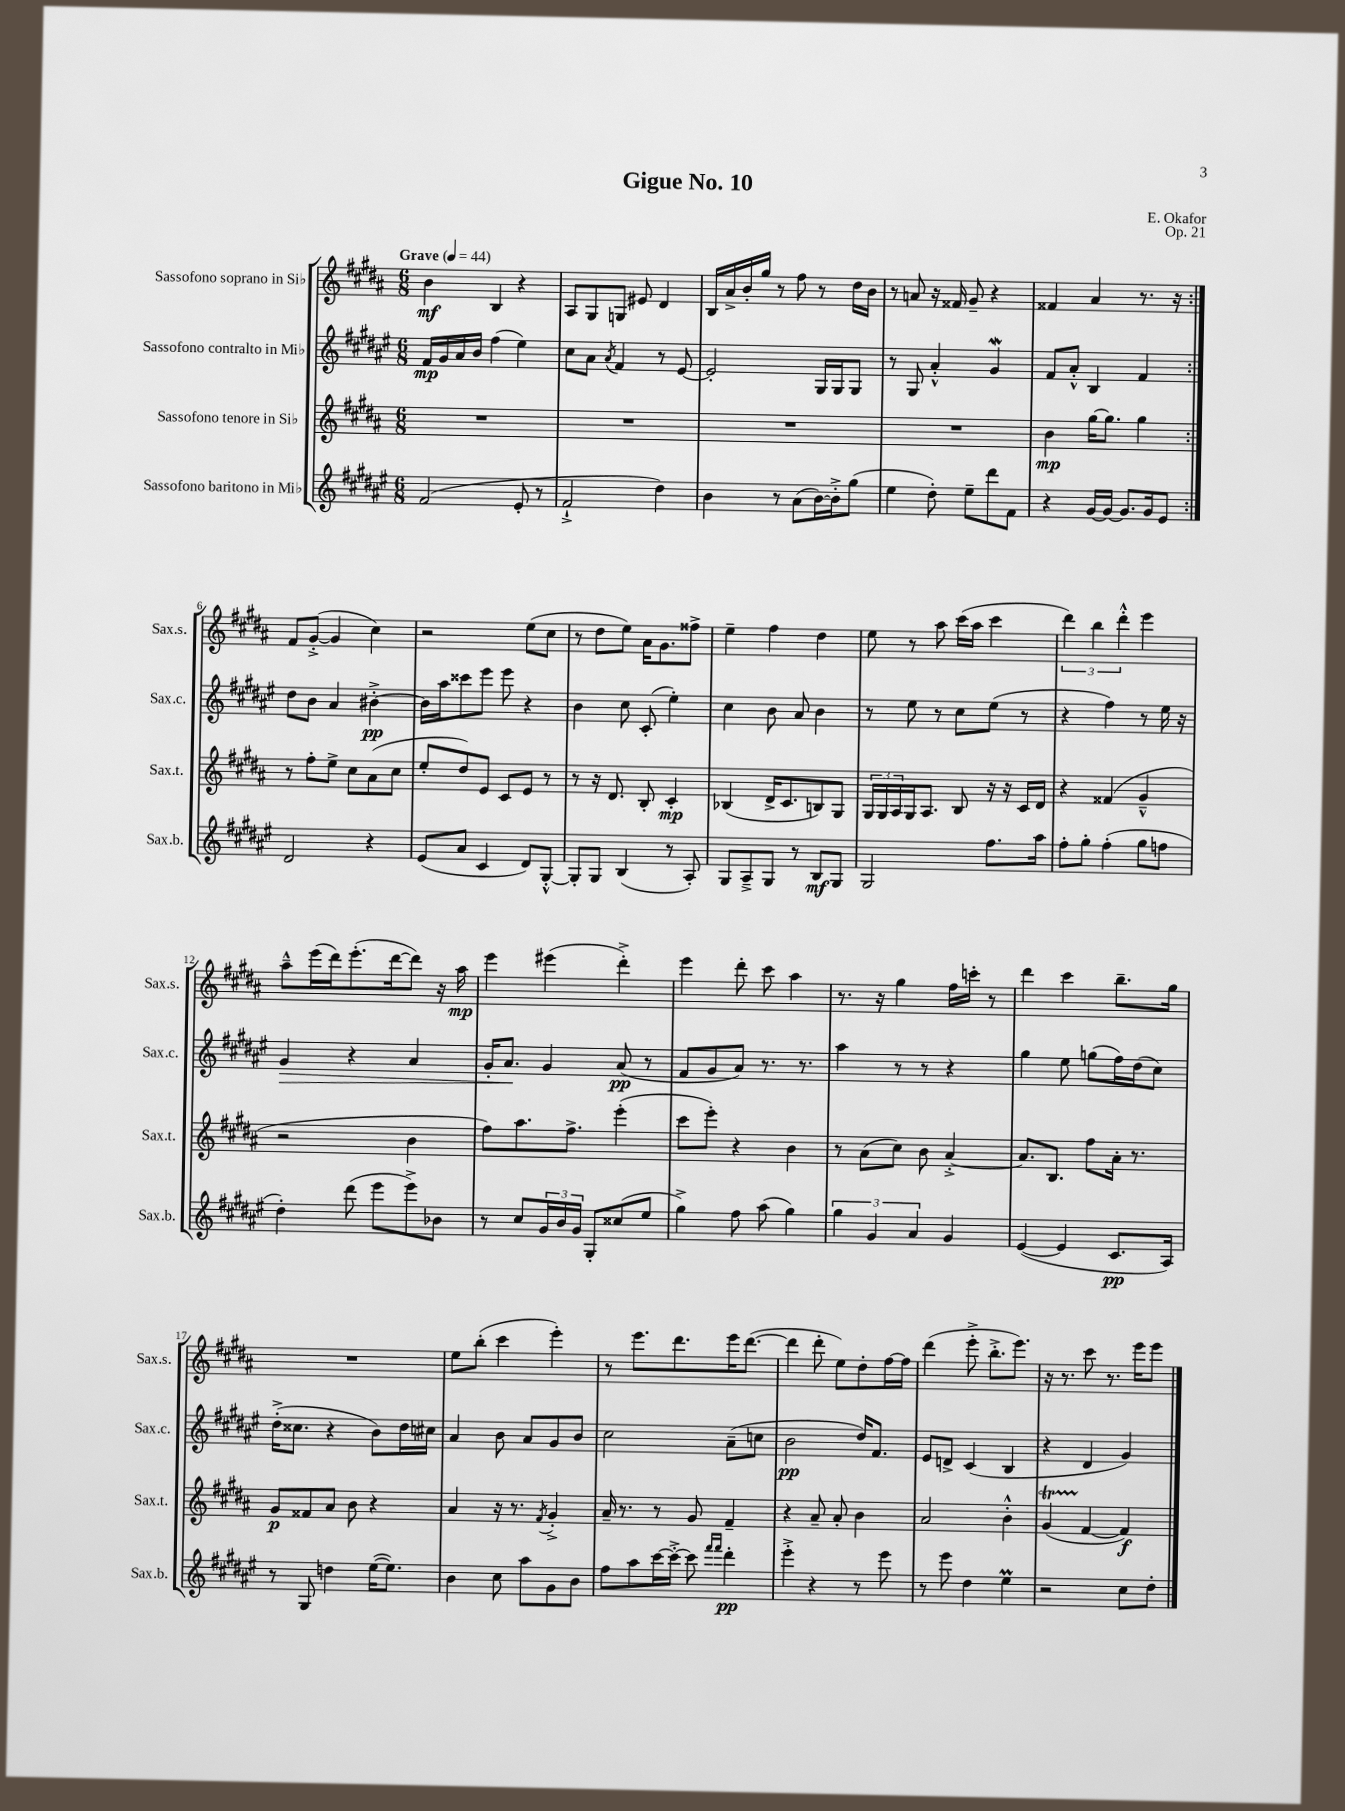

**kern	**dynam	**kern	**dynam	**kern	**dynam	**kern	**dynam
*part4	*part4	*part3	*part3	*part2	*part2	*part1	*part1
*staff4	*staff4	*staff3	*staff3	*staff2	*staff2	*staff1	*staff1
*I"Sassofono baritono in Mi♭	*	*I"Sassofono tenore in Si♭	*	*I"Sassofono contralto in Mi♭	*	*I"Sassofono soprano in Si♭	*
*I'Sax.b.	*	*I'Sax.t.	*	*I'Sax.c.	*	*I'Sax.s.	*
*clefG2	*	*clefG2	*	*clefG2	*	*clefG2	*
*k[f#c#g#d#a#e#]	*	*k[f#c#g#d#a#]	*	*k[f#c#g#d#a#e#]	*	*k[f#c#g#d#a#]	*
*M6/8	*	*M6/8	*	*M6/8	*	*M6/8	*
*MM44	*	*MM44	*	*MM44	*	*MM44	*
=1	=1	=1	=1	=1	=1	=1	=1
!	!	!	!	!	!	!LO:TX:a:B:t=Grave	!
(2f#/	.	2.r	.	16f#/LL	mp	4b\	mf
.	.	.	.	16g#/	.	.	.
.	.	.	.	16a#/	.	.	.
.	.	.	.	16b/JJ	.	.	.
.	.	.	.	(4ff#\	.	4B/	.
8e#'/	.	.	.	4ee#\)	.	4r	.
8r	.	.	.	.	.	.	.
=2	=2	=2	=2	=2	=2	=2	=2
2f#`^/	.	2.r	.	8cc#\L	.	8A#/L	.
.	.	.	.	8a#\J	.	8G#/	.
.	.	.	.	8qa#/	.	.	.
.	.	.	.	4f#/	.	8Gn/J	.
.	.	.	.	.	.	8e#X/	.
4dd#\)	.	.	.	8r	.	4d#/	.
.	.	.	.	[8e#/	.	.	.
=3	=3	=3	=3	=3	=3	=3	=3
4b\	.	2.r	.	2e#'/]	.	16B/LL	.
.	.	.	.	.	.	16a#^/	.
.	.	.	.	.	.	16b'/	.
.	.	.	.	.	.	16gg#/JJ	.
8r	.	.	.	.	.	8r	.
(8a#\L	.	.	.	.	.	8ff#\	.
[16b\L)	.	.	.	16G#/LL	.	8r	.
16b'^\J]	.	.	.	16G#/J	.	.	.
(8gg#\J	.	.	.	8G#/J	.	16dd#\LL	.
.	.	.	.	.	.	16b\JJ	.
=4	=4	=4	=4	=4	=4	=4	=4
4ee#\	.	2.r	.	8r	.	8r	.
.	.	.	.	8G#/	.	8an/	.
8dd#'\)	.	.	.	4a#'^^/	.	16r	.
.	.	.	.	.	.	16f##X/	.
8ee#~\L	.	.	.	.	.	8g#~/	.
8ddd#\	.	.	.	4g#W/	.	4r	.
8f#\J	.	.	.	.	.	.	.
=5	=5	=5	=5	=5	=5	=5	=5
4r	.	4b\	mp	8f#/L	.	4f##X/	.
.	.	.	.	8a#'^^/J	.	.	.
[16g#/LL	.	[16gg#\KL	.	4B/	.	4a#/	.
16g#/JJ_	.	8.gg#\J]	.	.	.	.	.
8.g#/L]	.	.	.	.	.	.	.
.	.	4gg#\	.	4f#/	.	8.r	.
16g#/k	.	.	.	.	.	.	.
8e#/J	.	.	.	.	.	.	.
.	.	.	.	.	.	16r	.
!!LO:LB:g=z
=6:|!	=6:|!	=6:|!	=6:|!	=6:|!	=6:|!	=6:|!	=6:|!
2d#/	.	8r	.	8dd#\L	.	8f#/L	.
.	.	8ff#'\L	.	8b\J	.	([8g#'^/J	.
.	.	8ee^\J	.	4a#/	.	4g#/]	.
.	.	8cc#\L	.	.	.	.	.
4r	.	(8a#\	.	[4b#X'^\	pp	4cc#\)	.
.	.	8cc#\J	.	.	.	.	.
=7	=7	=7	=7	=7	=7	=7	=7
(8e#/L	.	8ee'/L	.	16b#\LL]	.	2r	.
.	.	.	.	16aa#\J	.	.	.
8a#/J	.	8dd#/)	.	8ccc##X\	.	.	.
4c#/	.	8e/J	.	8eee#\J	.	.	.
.	.	8c#/L	.	8eee#\	.	.	.
8d#/L)	.	8e/J	.	4r	.	(8ee\L	.
[8G#'^^/J	.	8r	.	.	.	8cc#\J	.
=8	=8	=8	=8	=8	=8	=8	=8
8G#'/L]	.	8r	.	4b\	.	8r	.
8G#/J	.	16r	.	.	.	8dd#\L	.
.	.	8.d#/	.	.	.	.	.
(4B/	.	.	.	8cc#\	.	8ee\J)	.
.	.	8B'/	.	(8c#'/	.	16a#\KL	.
.	.	.	.	.	.	8.g#\	.
8r	.	4c#'/	mp	4ee#'\)	.	.	.
8A#'/)	.	.	.	.	.	8ff##X^\J	.
=9	=9	=9	=9	=9	=9	=9	=9
8G#/L	.	(4B-X/	.	4cc#\	.	4ee~\	.
8A#~^/	.	.	.	.	.	.	.
8G#/J	.	16d#^/KL	.	8b\	.	4ff#\	.
.	.	8.c#/	.	.	.	.	.
8r	.	.	.	8a#/	.	.	.
8B/L	mf	8Bn/)	.	4b\	.	4dd#\	.
8G#/J	.	8G#/J	.	.	.	.	.
=10	=10	=10	=10	=10	=10	=10	=10
2G#/	.	24G#/LL	.	8r	.	8ee\	.
.	.	24G#/	.	.	.	.	.
.	.	24A#/	.	.	.	.	.
.	.	16G#/J	.	8ee#\	.	8r	.
.	.	8.A#/J	.	.	.	.	.
.	.	.	.	8r	.	8aa#\	.
.	.	8B/	.	8cc#\L	.	(16ccc#\LL	.
.	.	.	.	.	.	16aa#\JJ	.
8.ff#\L	.	16r	.	(8ee#\J	.	4ccc#\	.
.	.	16r	.	.	.	.	.
.	.	16c#/LL	.	8r	.	.	.
16aa#\Jk	.	16d#/JJ	.	.	.	.	.
=11	=11	=11	=11	=11	=11	=11	=11
8ff#'\L	.	4r	.	4r	.	6ddd#\)	.
8gg#'\J	.	.	.	.	.	.	.
.	.	.	.	.	.	6bb\	.
(4ff#'\	.	(4f##X/	.	4ff#\)	.	.	.
.	.	.	.	.	.	6ddd#'^^\	.
8gg#\L	.	4g#~^^/	.	8r	.	4eee\	.
8ffn\J	.	.	.	16ee#\	.	.	.
.	.	.	.	16r	.	.	.
!!LO:LB:g=z
=12	=12	=12	=12	=12	=12	=12	=12
!	!	!	!	!	!LO:HP:b	!	!
4dd#'\)	.	2r	.	4g#/	>	8aa#~^^\L	.
.	.	.	.	.	.	(16eee\L	.
.	.	.	.	.	.	16ddd#\J)	.
(8ddd#\	.	.	.	4r	.	(8.eee'\	.
8eee#\L	.	.	.	.	.	.	.
.	.	.	.	.	.	[16ddd#\k	.
8eee#^\)	.	4b\	.	4a#/	.	8ddd#\J])	.
8b-X\J	.	.	.	.	.	16r	.
.	.	.	.	.	.	16aa#\	mp
=13	=13	=13	=13	=13	=13	=13	=13
8r	.	8ff#\L)	.	16g#'/KL	.	4eee\	.
.	.	.	.	8.a#/J	.	.	.
8cc#/L	.	8.aa#\	.	.	.	.	.
24g#/L	.	.	.	4g#/	]	(4eee#X\	.
24b/	.	.	.	.	.	.	.
.	.	8.ff#^\J	.	.	.	.	.
24g#/JJ	.	.	.	.	.	.	.
8G#'/L	.	.	.	.	.	.	.
(8cc##X/	.	(4eee'\	.	(8a#/	pp	4ddd#'^\)	.
8ee#/J	.	.	.	8r	.	.	.
=14	=14	=14	=14	=14	=14	=14	=14
4gg#^\)	.	8ccc#\L	.	8f#/L	.	4eee\	.
.	.	8eee'\J)	.	8g#/	.	.	.
8ff#\	.	4r	.	8a#/J)	.	8ddd#'\	.
(8aa#\	.	.	.	8.r	.	8ccc#\	.
4gg#\)	.	4b\	.	.	.	4aa#\	.
.	.	.	.	8.r	.	.	.
=15	=15	=15	=15	=15	=15	=15	=15
6gg#\	.	8r	.	4aa#\	.	8.r	.
.	.	(8a#\L	.	.	.	.	.
6g#/	.	.	.	.	.	.	.
.	.	.	.	.	.	16r	.
.	.	8cc#\J)	.	8r	.	4gg#\	.
6a#/	.	.	.	.	.	.	.
.	.	8b\	.	8r	.	.	.
4g#/	.	[4a#'^/	.	4r	.	16ff#\LL	.
.	.	.	.	.	.	16cccn'\JJ	.
.	.	.	.	.	.	8r	.
=16	=16	=16	=16	=16	=16	=16	=16
([4e#/	.	8.a#/L]	.	4gg#\	.	4ddd#\	.
.	.	8.B/J	.	.	.	.	.
4e#/]	.	.	.	8ee#\	.	4ccc#\	.
.	.	8ff#\L	.	(8ggn\L	.	.	.
8.c#/L	pp	16a#'\Jk	.	16ff#\L)	.	8.bb~\L	.
.	.	8.r	.	(16dd#\J	.	.	.
.	.	.	.	8cc#\J)	.	.	.
16A#/Jk)	.	.	.	.	.	16gg#\Jk	.
!!LO:LB:g=z
=17	=17	=17	=17	=17	=17	=17	=17
8r	.	8g#/L	p	(16dd#'^\KL	.	2.r	.
.	.	.	.	8.cc##X\J	.	.	.
8G#/	.	8f##X/	.	.	.	.	.
4ddn\	.	8a#/J	.	4r	.	.	.
.	.	8b\	.	.	.	.	.
([16ee#\KL	.	4r	.	8b\L)	.	.	.
8.ee#\J])	.	.	.	.	.	.	.
.	.	.	.	16dd#\L	.	.	.
.	.	.	.	16cc#X\JJ	.	.	.
=18	=18	=18	=18	=18	=18	=18	=18
4b\	.	4a#/	.	4a#/	.	8ee\L	.
.	.	.	.	.	.	(8bb'\J	.
8cc#\	.	16r	.	8b\	.	4ccc#\	.
.	.	8.r	.	.	.	.	.
8aa#\L	.	.	.	8a#/L	.	.	.
.	.	8qf#/	.	.	.	.	.
8g#\	.	4g#'^/	.	8g#/	.	4eee'\)	.
8b\J	.	.	.	8b/J	.	.	.
=19	=19	=19	=19	=19	=19	=19	=19
8ff#\L	.	16a#~/	.	2cc#\	.	8r	.
.	.	8.r	.	.	.	.	.
8aa#\	.	.	.	.	.	8.eee\L	.
[16ccc#\L	.	8r	.	.	.	.	.
16ccc#'^\JJ_	.	.	.	.	.	8.ddd#\	.
8ccc#\]	.	8g#/	.	.	.	.	.
16qqfff#/LL	.	.	.	.	.	.	.
16qqfff#/JJ	.	.	.	.	.	.	.
4ddd#'\	pp	4f#~/	.	(8a#~\L	.	16eee\K	.
.	.	.	.	.	.	([8.ddd#\J	.
.	.	.	.	8ccn\J	.	.	.
=20	=20	=20	=20	=20	=20	=20	=20
4eee#'^\	.	4r	.	2b\	pp	4ddd#\]	.
4r	.	8a#~/	.	.	.	8ddd#'\	.
.	.	8a#'/	.	.	.	8ee\L)	.
8r	.	4b\	.	16dd#/KL)	.	8dd#'\	.
.	.	.	.	8.f#/J	.	.	.
8eee#\	.	.	.	.	.	[16ff#\L	.
.	.	.	.	.	.	16ff#\JJ]	.
=21	=21	=21	=21	=21	=21	=21	=21
8r	.	2a#/	.	8e#/L	.	(4ddd#\	.
8eee#\	.	.	.	8dn^/J	.	.	.
4dd#\	.	.	.	(4c#/	.	8eee'^\	.
.	.	.	.	.	.	8.bb'^\L	.
4ee#m\	.	4b'^^\	.	4B/	.	.	.
.	.	.	.	.	.	8.eee\J)	.
=22	=22	=22	=22	=22	=22	=22	=22
2r	.	(4g#T/	.	4r	.	16r	.
.	.	.	.	.	.	8.r	.
.	.	[4f#/	.	4d#/	.	8ccc#\	.
.	.	.	.	.	.	8.r	.
8cc#\L	.	4f#/])	f	4g#/)	.	.	.
.	.	.	.	.	.	16eee\KL	.
8dd#'\J	.	.	.	.	.	8eee\J	.
==	==	==	==	==	==	==	==
*-	*-	*-	*-	*-	*-	*-	*-
